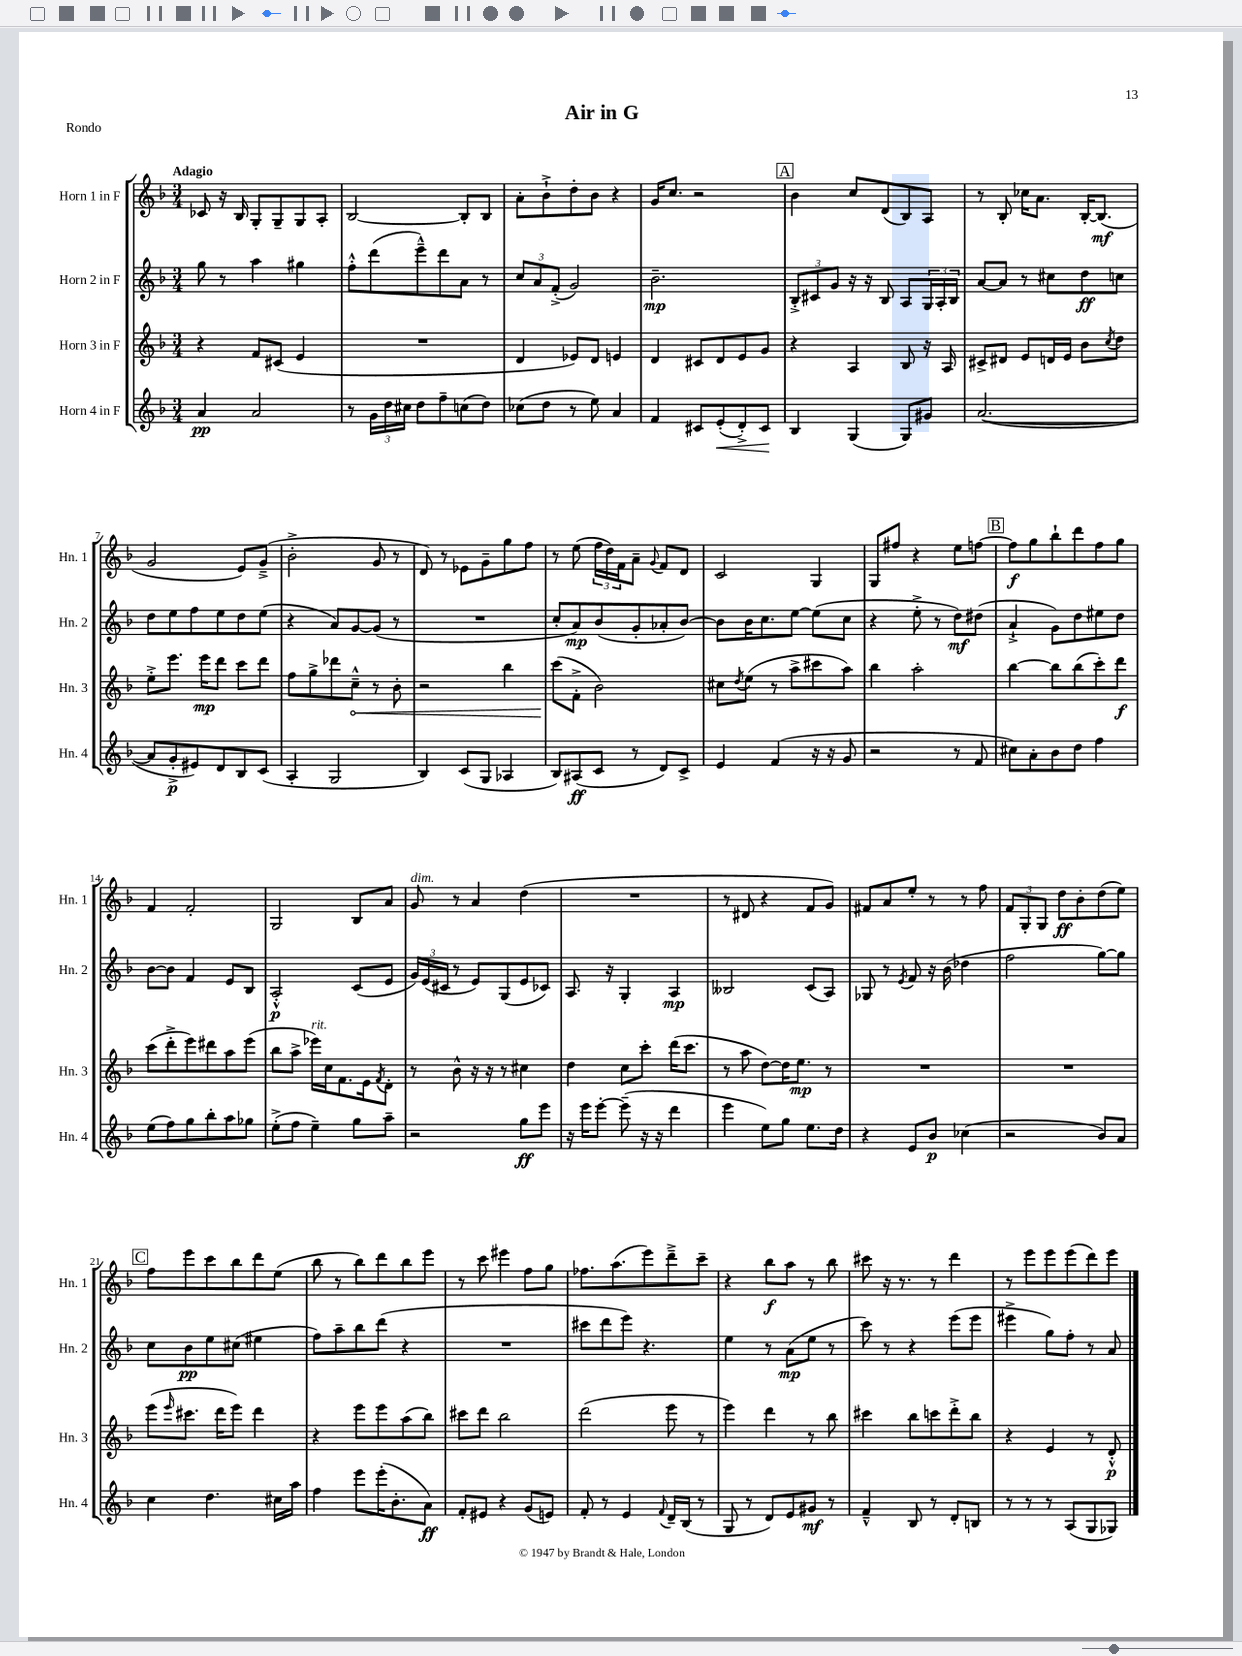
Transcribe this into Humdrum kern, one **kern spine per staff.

**kern	**kern	**kern	**kern
*staff4	*staff3	*staff2	*staff1
*clefG2	*clefG2	*clefG2	*clefG2
*k[b-]	*k[b-]	*k[b-]	*k[b-]
*M3/4	*M3/4	*M3/4	*M3/4
4a	4r	8gg	8c-
.	.	8r	16r
.	.	.	16B-
2a	8f	4aa	8G'
.	(8c#	.	8G~
.	4e	4gg#	8G
.	.	.	8A'
=	=	=	=
8r	2.r	8ff'^^	[2B-
24g	.	(8ddd	.
24dd	.	.	.
24cc#	.	.	.
8dd	.	8eee~^^)	.
8ff~	.	8ddd	.
(8cc	.	8a	8B-']
8dd)	.	8r	8B-
=	=	=	=
(8cc-	4d	12cc	8a'
.	.	12a	.
8dd	.	.	8b-`^
.	.	(12f'^	.
8r	8e-)	2g)	8dd'
8ee)	8d	.	8b-
4a	4e	.	4r
=	=	=	=
4f	4d	2.b-~	16g
.	.	.	8.cc
8c#	8c#	.	2r
(8e'	8d	.	.
8d'^)	8e	.	.
8c#	8g	.	.
=	=	=	=
4B-	4r	12B-'^	4b-
.	.	12c#	.
.	.	12g	.
(4G	4A	16r	8cc
.	.	16r	.
.	.	8B-	(8d
8G)	8B-	8A	8B-)
8g#	16r	24G	8A
.	.	24A'	.
.	16A	.	.
.	.	24B-	.
=	=	=	=
([2.a	8c#^	[8a	8r
.	8d#	8a]	8B-'
.	8e	8r	16cc-
.	.	.	8.a
.	16d	8cc#	.
.	16e	.	.
.	8b-	8dd	[16B-'
.	.	.	(8.B-]
.	8qcc	.	.
.	8dd	8cc	.
=	=	=	=
8a]	8ee'^	8dd	2g
8g'^	8.eee	8ee	.
8e#)	.	8ff	.
.	16eee	.	.
8d	8ddd	8ee	.
8B-	8ccc	8dd	8e)
(8c	8ddd	(8ee	(8g~^
=	=	=	=
4A'	8ff	4r	2b-'^
.	8gg^	.	.
2G	8ddd-	8a)	.
.	8cc~^^	[8g	.
.	8r	(8g]	8g
.	8b-'	8r	8r
=	=	=	=
4B-)	2r	2.r	8d)
.	.	.	8r
(8c	.	.	8e-
8G	.	.	8g~
4A-	4bb-	.	8gg
.	.	.	8ff
=	=	=	=
8B-)	(8ccc	8cc'	8r
(8A#	8f'^	8a)	(8ee
8c	2b-)	(8b-	24ff
.	.	.	24dd)
.	.	.	24f
8r	.	8g'	8a~
.	.	.	8qqg
8d)	.	8a-'	8f
8c^	.	[8b-)	8d
=	=	=	=
4e	8cc#	8b-]	2c
.	8qdd	.	.
.	(8ee	16b-	.
.	.	8.cc	.
(4f	8r	.	.
.	8aa^	[8ee	.
16r	8ccc#	(8ee]	4G
16r	.	.	.
8g	8aa)	8cc	.
=	=	=	=
2r	4bb-	4r	8G
.	.	.	8ff#
.	2aa'	8ee'^	4r
.	.	8r	.
8r	.	8dd)	8ee
8f	.	(8dd#	[8ff
=	=	=	=
8cc#)	[4bb-	4a`^	8ff]
8a'	.	.	8gg
8b-	8bb-]	8g)	8bb-`
8dd	(8bb-	8dd	8ddd
4ff	8ccc')	8ee#	8ff
.	8ddd	8dd	8gg
=	=	=	=
(8ee	(8ccc	[8b-	4f
8ff)	8ddd'^	8b-]	.
8gg	8eee)	4f	2f'
8bb-'	8ddd#	.	.
8aa	8aa	8e	.
8gg-	(8eee	8B-	.
=	=	=	=
(8ee'^	8bb-	2A'^^	2G
8ff	8aa^	.	.
4ee~)	16eee-)	.	.
.	16cc	.	.
.	8.f	.	.
8gg	.	(8c	8B-
.	16e	.	.
.	8qf	.	.
8aa~	8d'	8e	8a
=	=	=	=
2r	8r	24g)	8g
.	.	(24e	.
.	.	24c#	.
.	8b-^^	8r	8r
.	16r	8e)	4a
.	16r	.	.
.	8r	(8G	.
8gg	4cc#	8e	(4dd
8eee	.	8c-)	.
=	=	=	=
16r	4dd	8.A	2.r
16eee	.	.	.
[8eee'	.	.	.
.	.	16r	.
(8eee~]	8cc	4G'	.
16r	8ccc'	.	.
16r	.	.	.
4ddd	(16ddd	4A	.
.	8.ccc	.	.
=	=	=	=
4eee	8r	2B--	8r
.	8aa	.	8d#
8ee)	[8dd)	.	4r
8gg	16dd]	.	.
.	8.ee	.	.
8.ee	.	(8c	8f
.	8r	8A)	8g)
16dd	.	.	.
=	=	=	=
4r	2.r	8G-	8f#
.	.	8r	8a
.	.	8qe	.
8e	.	8f	8ee'
8b-	.	16r	8r
.	.	(16b-	.
(4cc-	.	4dd-	8r
.	.	.	8ff
=	=	=	=
2r	2.r	2ff	12f
.	.	.	12G'
.	.	.	12G
.	.	.	8dd
.	.	.	8b-'
8b-)	.	[8gg)	(8dd
8a	.	8gg]	8ee)
=	=	=	=
4cc	(8eee	8cc	8ff
.	16qqeee	.	.
.	8.ccc#	8b-	8eee
4.dd	.	8ee	8ccc
.	16ddd	.	.
.	8eee)	(8cc#	8bb-
.	4ddd	4ee#	8ddd
16cc#	.	.	(8ee
16aa	.	.	.
=	=	=	=
4ff	4r	8ff)	8bb-
.	.	8aa~	8r
8eee	8eee	8bb-	8bb-)
(16eee'	8eee	(8ddd	8ddd
8.b-'	.	.	.
.	(8aa	4r	8bb-
8a)	8bb-)	.	8eee
=	=	=	=
8f'	8ccc#	2.r	8r
8e#	8ddd	.	8ccc
4r	2bb-	.	4eee#
(8g	.	.	8ff
8e)	.	.	8gg
=	=	=	=
8f'	(2ddd	8ccc#	8.ff-
8r	.	8ddd	.
.	.	.	(8.aa
4e	.	8eee)	.
.	.	4.r	8eee)
8qqf	.	.	.
16d~	8eee	.	8ddd~^
(16B-	.	.	.
8r	8r	.	8ccc~
=	=	=	=
8G	4eee)	4ee	4r
8r	.	.	.
8d)	4ddd	8r	8bb-
8e	.	(8a	8aa
8g#	8r	8ee	8r
8r	8bb-	8r	8bb-
=	=	=	=
4f~^^	4ccc#	8ccc)	8ccc#
.	.	8r	16r
.	.	.	8.r
8B-	8bb-	4r	.
8r	8ccc	.	8r
8d'	8ddd'^	(8eee	4ddd
8B	8bb-	8eee	.
=	=	=	=
8r	4r	4eee#^	8r
8r	.	.	8eee
8r	4e	8gg)	8eee
(8A	.	8ff'	(8eee
8G	8r	8r	8ddd)
8G-)	8d'^^	8a	8eee
==	==	==	==
*-	*-	*-	*-
